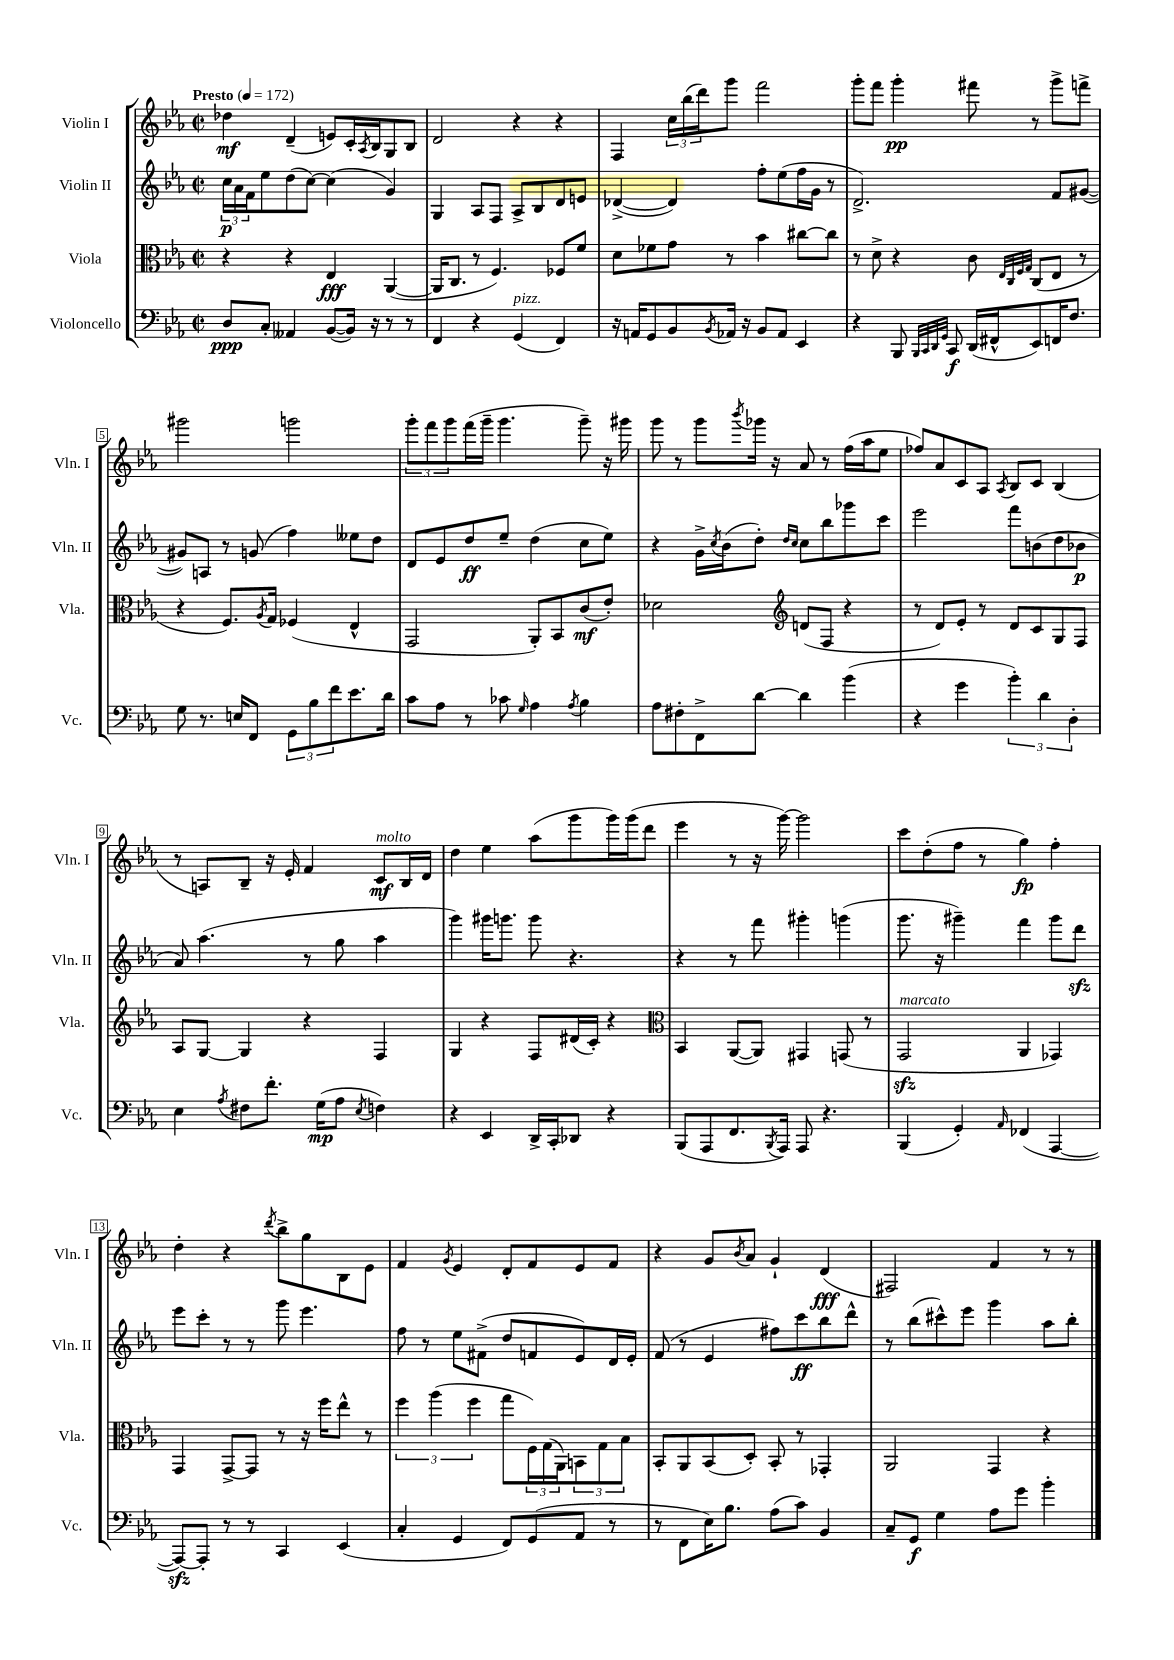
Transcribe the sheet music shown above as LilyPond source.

<<
\new StaffGroup <<
\new Staff = "s0" \with { instrumentName = "Violin I" shortInstrumentName = "Vln. I" } {
    \clef treble \key ees \major \defaultTimeSignature \time 2/2 \tempo "Presto" 4 = 172
    des''4\mf d'4--( e'8) c'16-. \acciaccatura { aes8 } bes16 g8 bes8 |
    d'2 r4 r4 |
    f4 \tuplet 3/2 { c''16 bes''16( d'''16) } g'''8 f'''2 |
    g'''8-. f'''8 g'''4-.\pp fis'''8 r8 g'''8-> f'''8-> |
    gis'''2 g'''2 |
    \tuplet 3/2 { g'''8-. f'''8 g'''8 } f'''16( g'''16-- g'''4. g'''8--) r16 gis'''16 |
    g'''8 r8 g'''8 \acciaccatura { bes'''8 } ges'''16 r16 aes'8 r8 f''16( aes''16 ees''8 |
    fes''8) aes'8 c'8 aes8 \acciaccatura { aes8 } bes8 c'8 bes4( |
    r8 a8) bes8-- r16 ees'16-. f'4 c'8\mf^\markup { \italic "molto" } bes16 d'16 |
    d''4 ees''4 aes''8( g'''8 g'''16) g'''16( d'''8 |
    ees'''4 r8 r16 g'''16~) g'''2 |
    c'''8 d''8-.( f''8 r8 g''4\fp) f''4-. |
    d''4-. r4 \acciaccatura { d'''8 } bes''8-> g''8 bes8 ees'8 |
    f'4 \acciaccatura { g'8 } ees'4 d'8-. f'8 ees'8 f'8 |
    r4 g'8 \acciaccatura { bes'8 } aes'8 g'4-! d'4\fff( |
    fis2) f'4 r8 r8 \bar "|." |
}
\new Staff = "s1" \with { instrumentName = "Violin II" shortInstrumentName = "Vln. II" } {
    \clef treble \key ees \major \defaultTimeSignature \time 2/2
    \tuplet 3/2 { c''16\p aes'16 f'16 } ees''8 d''8( c''8~) c''4( g'4) |
    g4 aes8 f8 aes8-> bes8 d'8 e'8 |
    des'4~->( des'4) f''8-. ees''8( f''16 g'16 r8 |
    d'2.->) f'8 gis'8~( |
    gis'8) a8 r8 g'8( f''4) eeses''8 d''8 |
    d'8 ees'8 d''8\ff ees''8-- d''4( c''8 ees''8) |
    r4 g'16-> \acciaccatura { c''8 } bes'16( d''8-.) \grace { d''16 c''16 } c''8 bes''8 ges'''8 c'''8 |
    ees'''2 f'''8 b'8( d''8 bes'8\p |
    aes'8) aes''4.( r8 g''8 aes''4 |
    g'''4) gis'''16 g'''8. g'''8 r4. |
    r4 r8 f'''8 gis'''4-. g'''4( |
    g'''8. r16 gis'''4--) f'''4 gis'''8 d'''8\sfz |
    ees'''8 c'''8-. r8 r8 g'''8 ees'''4. |
    f''8 r8 ees''8 fis'8->( d''8 f'8 ees'8) d'16 ees'16-. |
    f'8( r8 ees'4 fis''8) c'''8\ff bes''8 d'''8-^ |
    r8 bes''8( cis'''8-^) ees'''8 g'''4 aes''8 bes''8-. \bar "|." |
}
\new Staff = "s2" \with { instrumentName = "Viola" shortInstrumentName = "Vla." } {
    \clef alto \key ees \major \defaultTimeSignature \time 2/2
    r4 r4 ees4\fff aes,4~( |
    aes,16 c8. r8 f4.) fes8 f'8 |
    d'8 fes'8 g'8 r8 bes'4 cis''8~ cis''8 |
    r8 d'8-> r4 c'8 \grace { ees32 c32 f32 g32 } c8( ees8 r8 |
    r4 f8.) \acciaccatura { aes8 } g16 fes4( ees4-^ |
    g,2 aes,8-.) bes,8 c'8\mf( ees'8-.) |
    des'2 \clef treble d'8( f8 r4 |
    r8 d'8) ees'8-. r8 d'8 c'8 g8 f8 |
    aes8 g8~ g4 r4 f4 |
    g4 r4 f8 dis'16( c'16-.) r4 |
    \clef alto bes,4 aes,8~( aes,8) gis,4 g,8( r8 |
    g,2\sfz^\markup { \italic "marcato" } aes,4 ges,4) |
    g,4 g,8~-> g,8 r8 r16 f''16 ees''8-^ r8 |
    \tuplet 3/2 { f''4 aes''4( f''4 } g''8 \tuplet 3/2 { f16) g16( aes,16) } \tuplet 3/2 { b,8 g8 bes8 } |
    bes,8-. aes,8 bes,8( d8-.) bes,8-. r8 ges,4-. |
    aes,2 g,4 r4 \bar "|." |
}
\new Staff = "s3" \with { instrumentName = "Violoncello" shortInstrumentName = "Vc." } {
    \clef bass \key ees \major \defaultTimeSignature \time 2/2
    d8\ppp c8-. aeses,4 bes,8~( bes,16) r16 r8 r8 |
    f,4 r4 g,4^\markup { \italic "pizz." }( f,4) |
    r16 a,16 g,8 bes,8 \acciaccatura { bes,8 } aes,16 r16 bes,8 aes,8 ees,4 |
    r4 bes,,8 \grace { bes,,32 c,32 d,32 g,32 } c,8\f d,16( fis,16-^ ees,8) f,16 f8. |
    g8 r8. e16 f,8 \tuplet 3/2 { g,8 bes8 f'8 } ees'8. d'16 |
    c'8 aes8 r8 ces'8 \grace { g16 } aes4 \acciaccatura { aes8 } bes4 |
    aes8 fis8-. f,8-> d'8~ d'4 bes'4( |
    r4 g'4 \tuplet 3/2 { bes'4-.) d'4 d4-. } |
    ees4 \acciaccatura { aes8 } fis8 f'8.-. g16\mp( aes8 \acciaccatura { ees8 } f4) |
    r4 ees,4 d,16-> c,16-. des,8 r4 |
    bes,,8( aes,,8 f,8. \acciaccatura { bes,,8 } aes,,16) aes,,8 r4. |
    bes,,4( g,4-.) \grace { aes,16 } fes,4( aes,,4~ |
    aes,,8~\sfz) aes,,8-. r8 r8 c,4 ees,4( |
    c4-. g,4 f,8) g,8( aes,8 r8 |
    r8 f,8 ees16) bes8. aes8( c'8) bes,4 |
    c8-- g,8\f g4 aes8 g'8 bes'4-. \bar "|." |
}
>>
>>
\layout { \context { \Score \override BarNumber.stencil = #(make-stencil-boxer 0.1 0.3 ly:text-interface::print) } }
